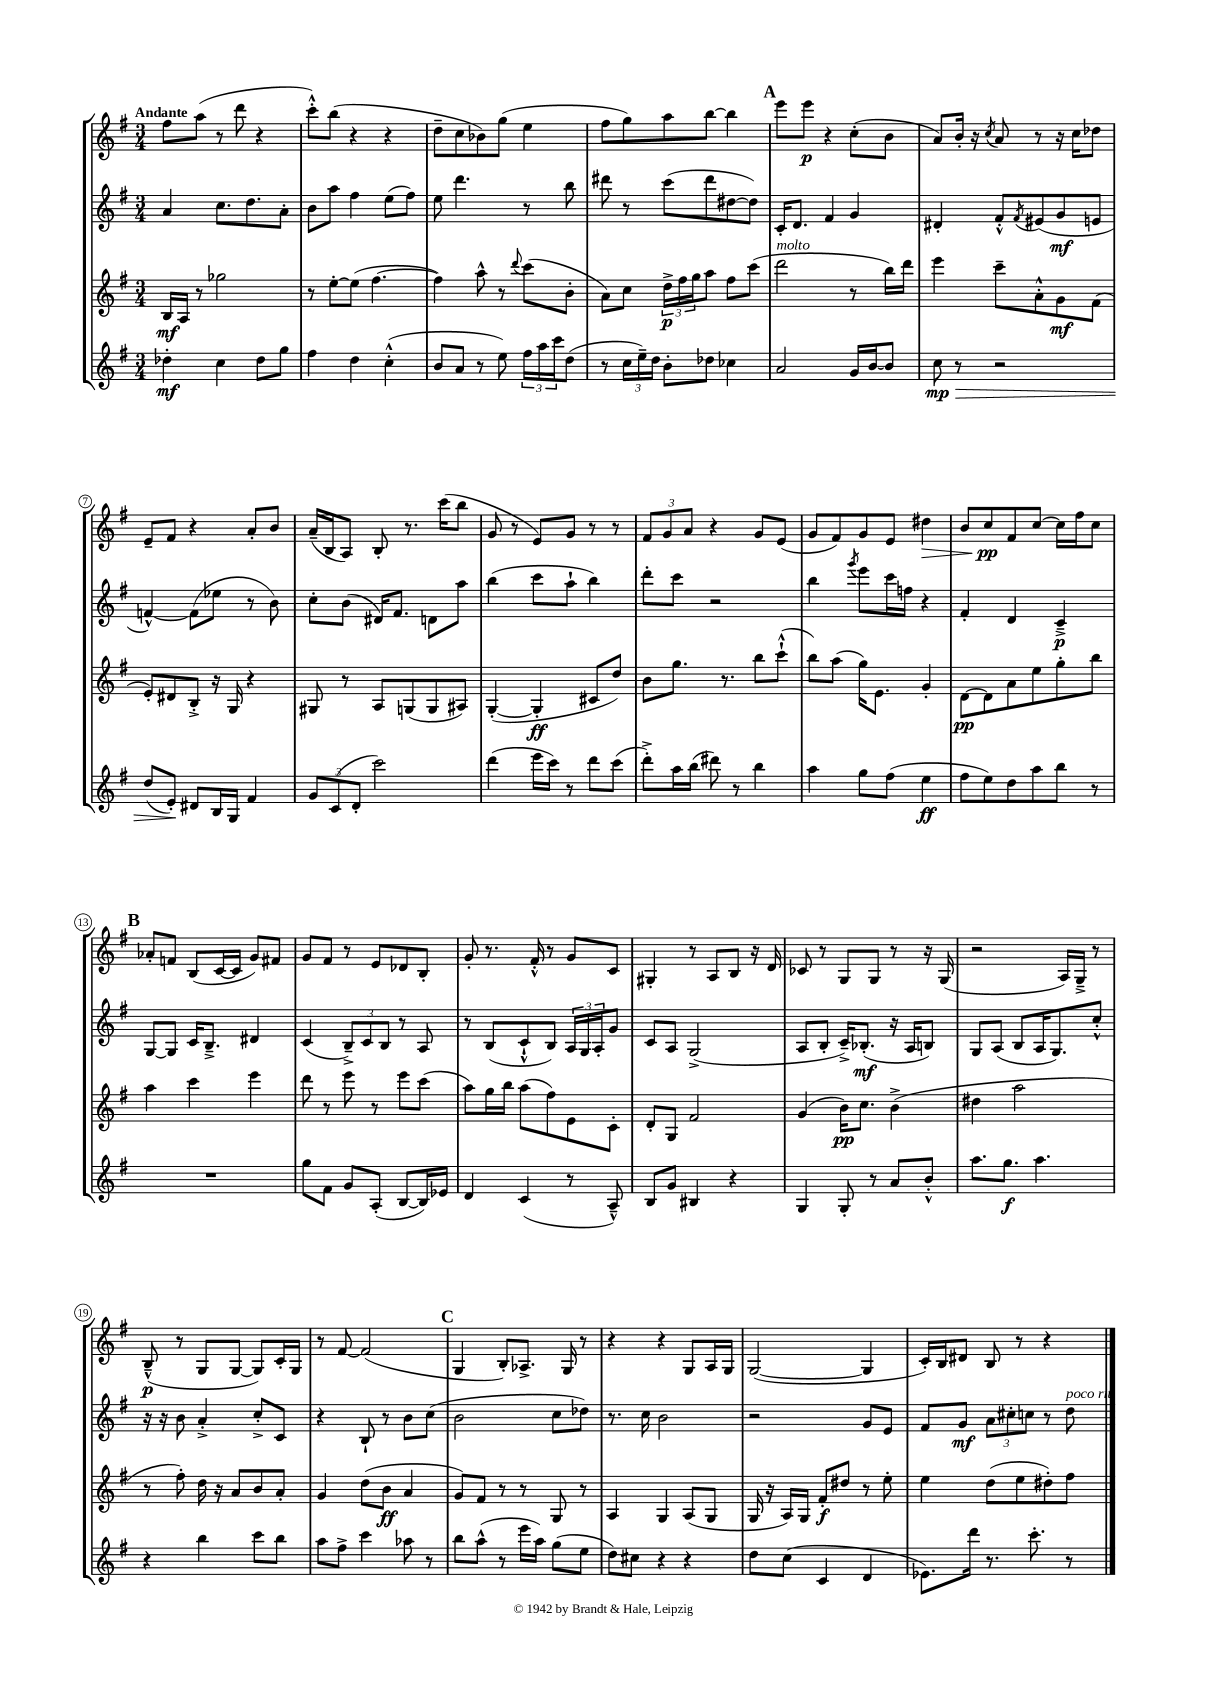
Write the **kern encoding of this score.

**kern	**kern	**kern	**kern
*staff4	*staff3	*staff2	*staff1
*clefG2	*clefG2	*clefG2	*clefG2
*k[f#]	*k[f#]	*k[f#]	*k[f#]
*M3/4	*M3/4	*M3/4	*M3/4
4dd-'\	16B/LL	4a/	8ff#\L
.	16A/JJ	.	.
.	8r	.	(8aa\J
4cc\	2gg-\	8.cc\L	8r
.	.	.	8ddd\
.	.	8.dd\	.
8dd-\L	.	.	4r
8gg\J	.	8a'\J	.
=	=	=	=
4ff#\	8r	8b\L	8ccc'^^\L)
.	[8ee'\L	8aa\J	(8bb\J
4dd\	(8ee\]J	4ff#\	4r
.	[4.ff#\	.	.
(4cc'^^\	.	(8ee\L	4r
.	.	8ff#\J)	.
=	=	=	=
8b/L	4ff#\])	8ee\	8dd~\L
8a/J	.	4.ddd\	8cc\
8r	8aa^^\	.	8b-\)
8ee\)	8r	.	(8gg\J
.	8qqddd/	.	.
24ff#\LL	(8ccc\L	8r	4ee\
24aa\	.	.	.
24ccc\J	.	.	.
(8dd\J	8b'\J	8bb\	.
=	=	=	=
8r	8a\L)	8ddd#\	8ff#\L
24cc\LL	8cc\J	8r	8gg\)
24ee~\)	.	.	.
24dd\JJ	.	.	.
8b'\L	24dd^\LL	(8ccc\L	8aa\
.	24ff#\	.	.
.	24gg\J	.	.
8dd-\J	8aa\J	8ddd#\	[8bb\J
4cc-\	8ff#\L	[8dd#\	4bb\]
.	(8ccc\J	8dd#\]J)	.
=	=	=	=
2a/	2ddd\	16c'/LK	8eee\L
.	.	8.d/J	.
.	.	.	8eee\J
.	.	4f#/	4r
16g/LL	8r	4g/	(8cc'\L
[16b/J	.	.	.
8b/]J	16bb\LL)	.	8b\J
.	16ddd\JJ	.	.
=	=	=	=
8cc\	4eee\	4d#'/	8a/L)
8r	.	.	16b'/Jk
.	.	.	16r
.	.	.	8qcc/
2r	8ccc~\L	8f#'^^/L	8a/
.	.	8qf#/	.
.	8a'^^\	(8e#/	8r
.	8g\	8g/	16r
.	.	.	16cc\LK
.	(8f#\J	8e/J	8dd-\J
=	=	=	=
(8dd/L	8e'/L)	[4f^^/)	8e~/L
8e'/J)	8d#/	.	8f#/J
8d#/L	8B'^/J	(8f\]L	4r
16B/L	16r	8ee-\J	.
16G/JJ	16G/	.	.
4f#/	4r	8r	8a'/L
.	.	8b\)	8b/J
=	=	=	=
12g/L	8G#/	8cc'\L	(16a~/LL
.	.	.	16B/J
(12c/	.	.	.
.	8r	(8b\J	8A/J)
12d'/J	.	.	.
2ccc\)	8A/L	16d#/LK)	8B'/
.	.	8.f#/J	.
.	(8G/	.	8.r
.	8G/	8d\L	.
.	.	.	(16ccc\LK
.	8A#/J)	8aa\J	8bb\J
=	=	=	=
(4ddd\	([4G'/	(4bb\	8g/
.	.	.	8r
16eee\LL	4G'/]	8ccc\L	8e/L)
16ccc\JJ)	.	.	.
8r	.	8aa`\J	8g/J
8ddd\L	8c#/L	4bb\)	8r
(8ccc\J	8dd/J)	.	8r
=	=	=	=
8ddd'^\L)	8b\L	8ddd'\L	12f#/L
.	.	.	12g/
16aa\L	8.gg\J	8ccc\J	.
.	.	.	12a/J
(16bb\JJ	.	.	.
8ddd#\)	.	2r	4r
.	8.r	.	.
8r	.	.	.
4bb\	8bb\L	.	8g/L
.	(8ccc`^^\J	.	(8e/J
=	=	=	=
4aa\	8bb\L)	4bb\	8g/L
.	(8aa\J	.	8f#/)
.	.	8qggg/	.
8gg\L	16gg\LK)	8eee\L	8g/
.	8.e\J	.	.
(8ff#\J	.	16ccc\L	8e/J
.	.	16ff\JJ	.
4ee\	4g'/	4r	4dd#\
=	=	=	=
8ff#\L	[8d\L	4f#'/	8b/L
8ee\)	8d\]	.	8cc/
8dd\	8a\	4d/	8f#/
8aa\	8ee\	.	[8cc/J
8bb\J	8gg'\	4c~^/	16cc\]LL
.	.	.	16ff#\J
8r	8bb\J	.	8cc\J
=	=	=	=
2.r	4aa\	[8G/L	8a-'/L
.	.	8G/]J	8f/J
.	4ccc\	16c/LK	(8B/L
.	.	8.B~^/J	.
.	.	.	[16c/L
.	.	.	16c/]JJ
.	4eee\	4d#/	8g/L)
.	.	.	8f#/J
=	=	=	=
8gg\L	8ddd\	(4c/	8g/L
8f#\J	8r	.	8f#/J
8g/L	8eee\	12B~^/L)	8r
.	.	12c/	.
(8A'/J	8r	.	8e/L
.	.	12B/J	.
[8B/L	8eee\L	8r	8d-/
16B/]L)	(8ccc\J	8A/	8B'/J
16e-/JJ	.	.	.
=	=	=	=
4d/	8aa\L)	8r	8g'/
.	16gg\L	(8B/L	8.r
.	16bb\JJ	.	.
(4c/	(8aa\L	8c`^^/	.
.	.	.	16f#'^^/
.	8ff#\)	8B/J)	8r
8r	8e\	24A/LL	8g/L
.	.	24G/	.
.	.	24A'/J	.
8A~^^/)	8c'\J	8g/J	8c/J
=	=	=	=
8B/L	8d'/L	8c/L	4G#'/
8g/J	8G/J	8A/J	.
4B#/	2f#/	(2G^/	8r
.	.	.	8A/L
4r	.	.	8B/J
.	.	.	16r
.	.	.	16d/
=	=	=	=
4G/	(4g/	8A/L	8c-/
.	.	8B'/J	8r
8G'/	16b\LK)	16c~^/LK)	8G/L
.	8.cc\J	(8.B-'/J	.
8r	.	.	8G/J
8a/L	(4b^\	16r	8r
.	.	16A/LK	.
8b'^^/J	.	8B/J)	16r
.	.	.	(16G/
=	=	=	=
8.aa\L	4dd#\	8G/L	2r
.	.	(8A/J	.
8.gg\J	.	.	.
.	2aa\	8B/L	.
4.aa\	.	16A/K	.
.	.	8.G/)	.
.	.	.	16A/LL)
.	.	.	16G~^/JJ
.	.	8cc'^^/J	8r
=	=	=	=
4r	8r	16r	(8B~^^/
.	.	16r	.
.	8ff#'\)	8b\	8r
4bb\	16dd\	4a'^/	8G/L
.	16r	.	.
.	8a/L	.	[8G/J
8ccc\L	8b/	8cc'^/L	8G/]L)
8bb\J	8a'/J	8c/J	16c'/L
.	.	.	16G/JJ
=	=	=	=
8aa\L	4g/	4r	8r
8ff#^\J	.	.	[8f#/
4ccc\	(8dd\L	8B`/	(2f#/]
.	8b\J	8r	.
8aa-\	4a/	8b\L	.
8r	.	(8cc\J	.
=	=	=	=
8bb\L	8g/L)	2b\	4G/
(8aa^^\J	8f#/J	.	.
8r	8r	.	8B'/L)
16eee\LL	8r	.	8.A-^/J
16aa\JJ)	.	.	.
(8gg\L	8G/	8cc\L	.
.	.	.	16G/
8ee\J	8r	8dd-\J)	8r
=	=	=	=
8dd\L)	4A/	8.r	4r
8cc#\J	.	.	.
.	.	16cc\	.
4r	4G/	2b\	4r
4r	(8A/L	.	8G/L
.	8G/J	.	16A/L
.	.	.	16G/JJ
=	=	=	=
8dd\L	16G/	2r	([2G/
.	16r	.	.
(8cc\J	16A/LL)	.	.
.	16G/JJ	.	.
4c/	8f#'/L	.	.
.	8dd#/J	.	.
4d/	8r	8g/L	4G/]
.	8ee'\	8e/J	.
=	=	=	=
8.e-\L)	4ee\	8f#/L	16c'/LL)
.	.	.	16B/J
.	.	8g/J	8d#/J
16ddd\Jk	.	.	.
8.r	(8dd\L	12a\L	8B/
.	.	12cc#'\	.
.	8ee\	.	8r
.	.	12cc\J	.
8.ccc'\	.	.	.
.	8dd#'\)	8r	4r
8r	8ff#\J	8dd\	.
==	==	==	==
*-	*-	*-	*-
